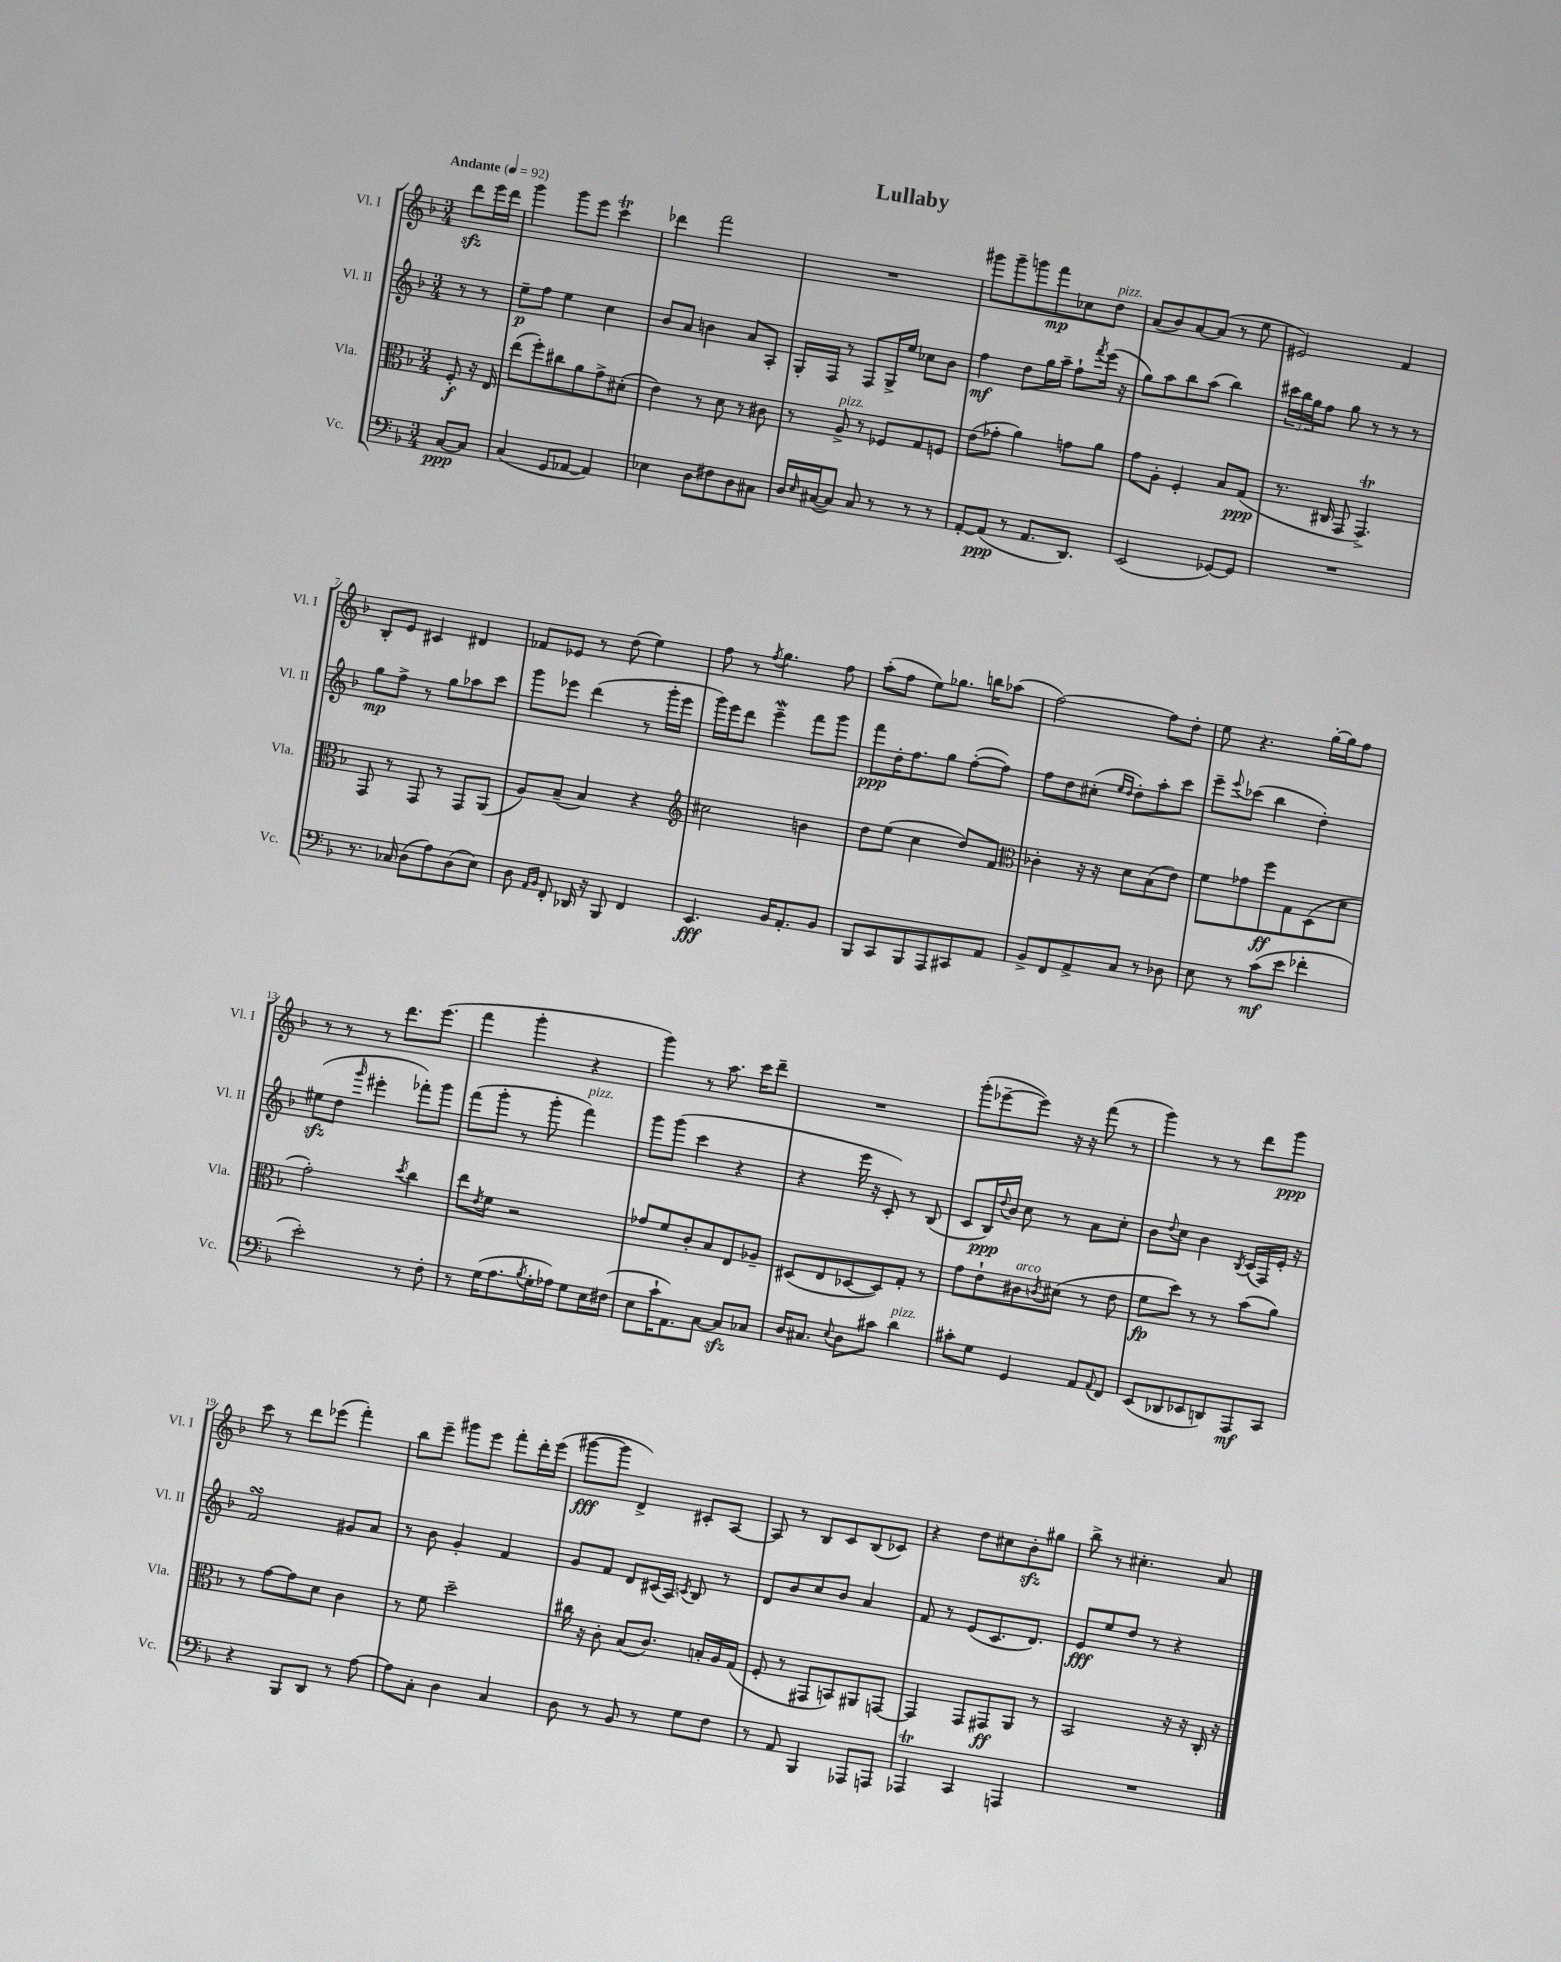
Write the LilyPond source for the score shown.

\header { title = "Lullaby" }
<<
\new StaffGroup <<
\new Staff = "s0" \with { instrumentName = "Vl. I" shortInstrumentName = "Vl. I" } {
    \clef treble \key f \major \numericTimeSignature \time 3/4 \partial 4 \tempo "Andante" 4 = 92
    d'''8\sfz e'''16 d'''16 |
    g'''4 g'''8 e'''8 c'''4\trill |
    des'''4 f'''2 |
    R2. |
    gis'''8 gis'''8-- g'''8 f'''8\mp ces''8 d''8^\markup { \italic "pizz." } |
    a'8( bes'8) a'8~ a'8( r8 e''8 |
    eis'2) f'4 |
    bes8-. e'8 cis'4 dis'4 |
    fes'8 ees'8 r8 d''8( e''4) |
    f''8 r8 \acciaccatura { f''8 } g''4. f''8 |
    a''8-.( f''8 e''8) ges''8. b''16 aes''8( |
    f''2~) f''8 d''8-. |
    e''8 r4. g''16~-. g''16 f''8 |
    r8 r8 r8 d'''8. e'''8.( |
    f'''4 g'''4-. r4 |
    g'''4) r8 a''8. c'''16 d'''8-- |
    R2. |
    g'''8-.( ees'''8~-- ees'''8) r16 r16 f'''8( r8 |
    g'''4) r8 r8 d'''8 g'''8\ppp |
    c'''8 r8 d'''8 ees'''8( f'''4-.) |
    bes''8 e'''8-- gis'''8 e'''8 f'''8-. d'''16-. e'''16( |
    gis'''8~\fff gis'''8 d'4->) cis'8-. a8~ |
    a8 r8 bes8 c'8 bes8( ces'8) |
    r4 d''8 cis''8 bes'8-.\sfz gis''8 |
    bes''8-> r8 cis''4.-. a'8 \bar "|." |
}
\new Staff = "s1" \with { instrumentName = "Vl. II" shortInstrumentName = "Vl. II" } {
    \clef treble \key f \major \numericTimeSignature \time 3/4 \partial 4
    r8 r8 |
    e''8--\p f''8 e''4 c''4 |
    bes'8 a'8 b'4 a'8 a8-. |
    g16-. f16 r8 f8 g16-> e''16 ces''8 bes'8 |
    f''4\mf d''8 g''16 a''16-- f''8-! \acciaccatura { f'''8 } e'''16( r16 |
    g''8) a''8 bes''8 a''8( bes''4) |
    \tuplet 3/2 { cis'''16 bes''16 g''16 } f''8 g''8 r8 r8 r8 |
    g''8\mp f''8-> r8 g''8 aes''8 c'''8 |
    g'''8 ees'''8 d'''4( r8 g'''16-. ees'''16 |
    g'''16) e'''16 d'''8 e'''4--\mordent f'''8 g'''8 |
    f'''8\ppp d''16-. f''8. g''8 f''8~-.( f''8) |
    f''8 d''8 cis''8-.( \grace { e''16 d''16 } d''8-.) a''8-. c'''8 |
    e'''8-- \appoggiatura { e'''8 } ces'''8( bes''4 d''4-.) |
    eis''8\sfz( d''8 \grace { g'''16 } eis'''4-. fes'''8-.) g'''8 |
    f'''8( g'''8-. r8 g'''8-. f'''4^\markup { \italic "pizz." }) |
    g'''8 g'''8( c'''4 r4 |
    r4 e'''16 r16 c'8-.) r8 bes8( |
    c'8 bes16\ppp) \appoggiatura { d''8 } bes'16 c''8 r8 a'8 c''8-. |
    bes'8 \appoggiatura { d''8 } c''8 bes'4 \acciaccatura { bes8 } c'16( f16) e'16-. r16 |
    f'2\turn gis'8 a'8 |
    r8 bes'8 g'4-. f'4 |
    g'8 f'8 d'8 cis'16( a16) \acciaccatura { c'8 } bes8 r8 |
    d'8 bes'8 c''8 bes'8 a'4 |
    f'8 r8 e'8( c'8. d'8.) |
    e'8\fff e''8 d''8 r8 r4 \bar "|." |
}
\new Staff = "s2" \with { instrumentName = "Vla." shortInstrumentName = "Vla." } {
    \clef alto \key f \major \numericTimeSignature \time 3/4 \partial 4
    f8-.\f r16 e16 |
    e''8( f''8-.) cis''8 a'8 g'8-> dis'8-.( |
    e'4) r8 d'8 r8 cis'8 |
    r8 a8->^\markup { \italic "pizz." } r8 fes8 g8 f8 |
    e'8( ges'8-. a'4) g'8 a'8 |
    g'8 a8-. f4-. bes8 g8\ppp( |
    r8. cis16 g,8 g,4.->\trill) |
    g,8 r8 g,8 r8 g,8 a,8( |
    a8) bes8--( bes4) r4 |
    \clef treble cis''2 b'4 |
    d''8 e''8( c''4 d''8) f'8 |
    \clef alto ces'4-. r16 r16 d'8 bes8( e'8) |
    f'8 ges'8 f''8\ff g8 d8( d'8 |
    g'2-.) \acciaccatura { d''8 } c''4 |
    e''8 \acciaccatura { e'8 } f'8 r2 |
    ges'8 f'8 c'8-. bes8 e8 aes8-- |
    dis8( e8 des8~ des8) g8-. r8 |
    g'8 e'8-! cis'8^\markup { \italic "arco" } \acciaccatura { c'8 } dis'8( r8 e'8 |
    f'8\fp d''8) r8 r8 bes'8( a'8) |
    r8 g'8~ g'8 d'8 c'4 |
    r8 f'8 d''2-- |
    cis''16 r16 c'8-. bes8( c'8.) b16-. a16 g16( |
    f8-. r8 gis,8 b,8) ais,8 g,8~ |
    g,4 g,8 gis,8\ff a,8 r8 |
    bes,2 r16 r16 c16-. r16 \bar "|." |
}
\new Staff = "s3" \with { instrumentName = "Vc." shortInstrumentName = "Vc." } {
    \clef bass \key f \major \numericTimeSignature \time 3/4 \partial 4
    c8~\ppp c8 |
    c4( g,8 aes,8~ aes,4) |
    ees4 d8 fis8 d8 cis8 |
    d16 \grace { e16 } cis16~( cis8) cis8 r8 r8 r8 |
    a,8~-. a,8\ppp( r8 a,8. d,8.) |
    e,2( ges,8~) ges,8 |
    R2. |
    r8. ces16 d8( a8) d8( e8) |
    d8 \grace { a,16 bes,16 } f,8-. des,16 r16 bes,,8 f,4 |
    e,4.\fff bes,16 a,8.-. bes,8 |
    bes,,8 c,8 bes,,8 a,,8 cis,8 a,8 |
    bes,8-> f,8 a,8-> c8 r8 des8 |
    e8 r8 c'8\mf( e'8 fes'4-. |
    e'2-.) r8 f8-. |
    r8 g16( a8. \acciaccatura { bes8 } g16-. aes16) g8 e16 fis16( |
    e8 c'16-! a,8.) c8~ c8\sfz ces8 |
    d16 cis8. \appoggiatura { e8 } d8 cis'8 d'4^\markup { \italic "pizz." } |
    cis'8-. g8 g,4 a,8 \appoggiatura { a,8 } f,8 |
    e,8( des,8 ees,8 d,8) a,,8\mf c,8 |
    r4 bes,,8 d,8 r8 a8~ |
    a8 c8-. d4 c4 |
    d8 r8 bes,8 r8 g8 f8 |
    r8 a,8 bes,,4 aes,,8 a,,8 |
    aes,,4\trill c,4 a,,4 |
    R2. \bar "|." |
}
>>
>>
